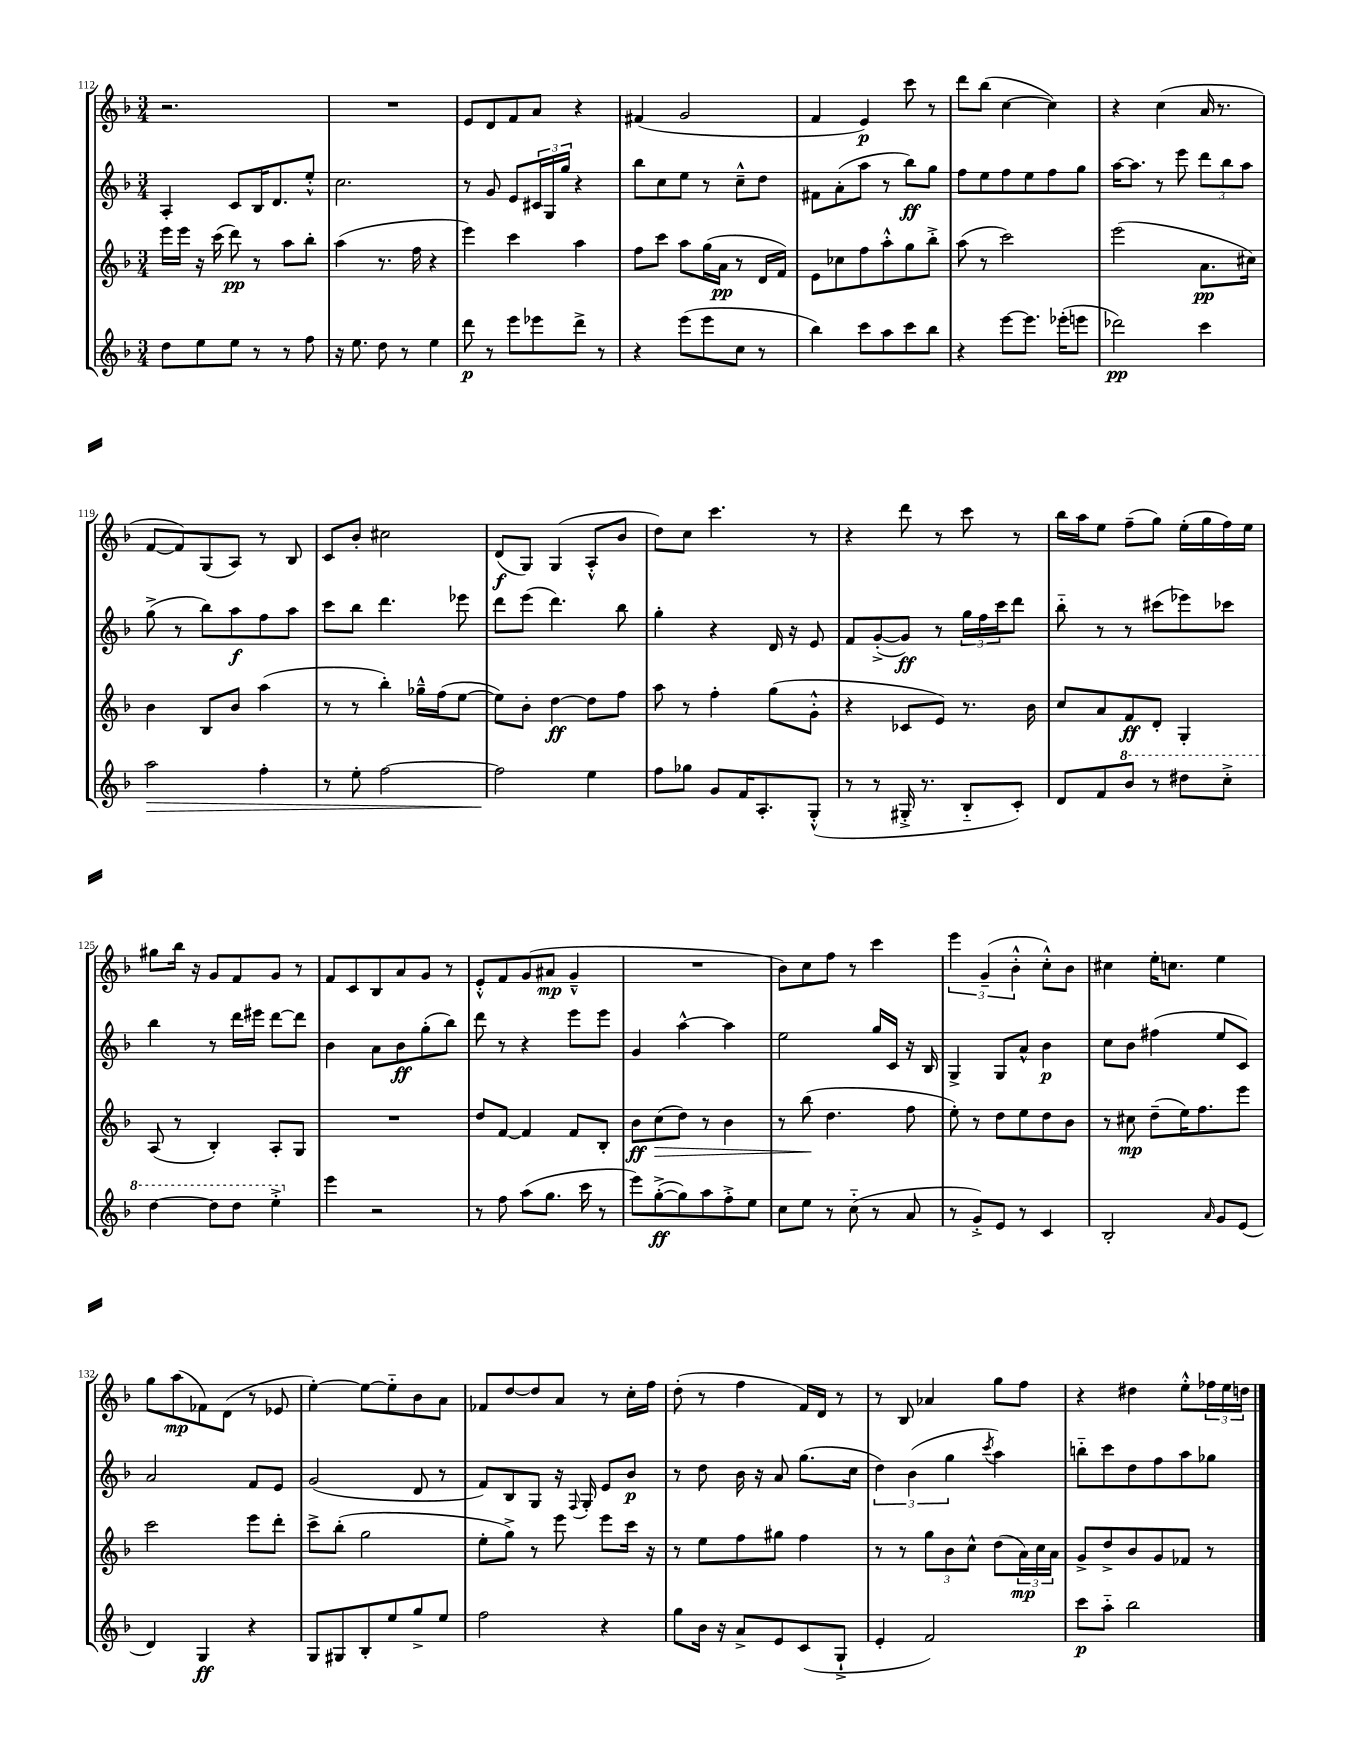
<<
\new StaffGroup <<
\new Staff = "s0" {
    \clef treble \key f \major \numericTimeSignature \time 3/4
    r2. |
    R2. |
    e'8 d'8 f'8 a'8 r4 |
    fis'4( g'2 |
    f'4 e'4\p) c'''8 r8 |
    d'''8 bes''8( c''4~ c''4) |
    r4 c''4( a'16 r8. |
    f'8~ f'8) g8( a8) r8 bes8 |
    c'8 bes'8-. cis''2 |
    d'8\f( g8) g4( a8-.-^ bes'8 |
    d''8) c''8 c'''4. r8 |
    r4 d'''8 r8 c'''8 r8 |
    bes''16 a''16 e''8 f''8--( g''8) e''16-.( g''16 f''16) e''16 |
    gis''8 bes''16 r16 g'8 f'8 g'8 r8 |
    f'8 c'8 bes8 a'8 g'8 r8 |
    e'8-.-^ f'8 g'8( ais'8\mp g'4---^ |
    R2. |
    bes'8) c''8 f''8 r8 c'''4 |
    \tuplet 3/2 { e'''4 g'4--( bes'4-.-^ } c''8-.-^) bes'8 |
    cis''4 e''16-. c''8. e''4 |
    g''8 a''8\mp( fes'8) d'8( r8 ees'8 |
    e''4~-.) e''8~ e''8-_ bes'8 a'8 |
    fes'8 d''8~ d''8 a'8 r8 c''16-. f''16 |
    d''8-.( r8 f''4 f'16) d'16 r8 |
    r8 bes8 aes'4 g''8 f''8 |
    r4 dis''4 e''8-.-^ \tuplet 3/2 { fes''16 e''16 d''16 } \bar "|." |
}
\new Staff = "s1" {
    \clef treble \key f \major \numericTimeSignature \time 3/4
    a4-. c'8 bes16 d'8. e''8-.-^ |
    c''2. |
    r8 g'8 e'8 \tuplet 3/2 { cis'16 g16 g''16 } r4 |
    bes''8 c''8 e''8 r8 c''8---^ d''8 |
    fis'8 a'8-.( a''8 r8 bes''8\ff) g''8 |
    f''8 e''8 f''8 e''8 f''8 g''8 |
    a''16~ a''8. r8 e'''8 \tuplet 3/2 { d'''8 bes''8 a''8 } |
    g''8->( r8 bes''8) a''8\f f''8 a''8 |
    c'''8 bes''8 d'''4. ees'''8 |
    d'''8 e'''8( d'''4.) bes''8 |
    g''4-. r4 d'16 r16 e'8 |
    f'8 g'8~-.->( g'8\ff) r8 \tuplet 3/2 { g''16 f''16 c'''16 } d'''8 |
    bes''8-_ r8 r8 cis'''8( ees'''8) ces'''8 |
    bes''4 r8 d'''16 eis'''16 d'''8~ d'''8 |
    bes'4 a'8 bes'8\ff g''8-.( bes''8) |
    d'''8 r8 r4 e'''8 e'''8 |
    g'4 a''4~-^ a''4 |
    e''2 g''16 c'16 r16 bes16 |
    g4-> g8 a'8-^ bes'4\p |
    c''8 bes'8 fis''4( e''8 c'8) |
    a'2 f'8 e'8 |
    g'2( d'8 r8 |
    f'8) bes8 g8 r16 \appoggiatura { f8 } g16-. e'8 bes'8\p |
    r8 d''8 bes'16 r16 a'8 g''8.( c''16 |
    \tuplet 3/2 { d''4) bes'4( g''4 } \acciaccatura { c'''8 } a''4) |
    b''8-_ c'''8 d''8 f''8 a''8 ges''8 \bar "|." |
}
\new Staff = "s2" {
    \clef treble \key f \major \numericTimeSignature \time 3/4
    e'''16 e'''16 r16 c'''16( d'''8\pp) r8 a''8 bes''8-. |
    a''4( r8. f''16 r4 |
    e'''4) c'''4 a''4 |
    f''8 c'''8 a''8 g''16( a'16\pp r8 d'16 f'16) |
    e'8 ces''8 f''8 a''8-.-^ g''8 bes''8-.-> |
    a''8( r8 c'''2) |
    e'''2( a'8.\pp cis''16) |
    bes'4 bes8 bes'8 a''4( |
    r8 r8 bes''4-.) ges''16---^ f''16( e''8~ |
    e''8) bes'8-. d''4~\ff d''8 f''8 |
    a''8 r8 f''4-. g''8( g'8-.-^ |
    r4 ces'8 e'8) r8. bes'16 |
    c''8 a'8 f'8\ff d'8-. g4-. |
    a8( r8 bes4-.) a8-. g8 |
    R2. |
    d''8 f'8~ f'4 f'8 bes8-. |
    bes'8\ff c''8\>( d''8) r8 bes'4 |
    r8 bes''8\!( d''4. f''8 |
    e''8-.) r8 d''8 e''8 d''8 bes'8 |
    r8 cis''8\mp d''8--( e''16) f''8. e'''8 |
    c'''2 e'''8 d'''8-. |
    c'''8-> bes''8-.( g''2 |
    e''8-. g''8->) r8 e'''8 e'''8 c'''16 r16 |
    r8 e''8 f''8 gis''8 f''4 |
    r8 r8 \tuplet 3/2 { g''8 bes'8 c''8-^ } d''8( \tuplet 3/2 { a'16\mp) c''16 a'16 } |
    g'8-> d''8-> bes'8 g'8 fes'8 r8 \bar "|." |
}
\new Staff = "s3" {
    \clef treble \key f \major \numericTimeSignature \time 3/4
    d''8 e''8 e''8 r8 r8 f''8 |
    r16 e''8. d''8 r8 e''4 |
    d'''8\p r8 e'''8 ees'''8 d'''8-> r8 |
    r4 e'''8( e'''8 c''8 r8 |
    bes''4) c'''8 a''8 c'''8 bes''8 |
    r4 e'''8~ e'''8. ees'''16-.( e'''8 |
    des'''2\pp) c'''4 |
    a''2\> f''4-. |
    r8 e''8-. f''2~ |
    f''2\! e''4 |
    f''8 ges''8 g'8 f'16 a8.-. g8-.-^( |
    r8 r8 gis16-.-> r8. bes8-_ c'8-.) |
    d'8 f'8 \ottava #1 bes''8 r8 dis'''8 c'''8-.-> |
    d'''4~ d'''8 d'''8 e'''4-.-> \ottava #0 |
    e'''4 r2 |
    r8 f''8 a''8( g''8. c'''16 r8 |
    e'''8) g''8~-.->\ff( g''8) a''8 f''8-.-> e''8 |
    c''8 e''8 r8 c''8-_( r8 a'8 |
    r8 g'8-.->) e'8 r8 c'4 |
    bes2-. \grace { a'16 } g'8 e'8( |
    d'4) g4\ff r4 |
    g8 gis8 bes8-. e''8 g''8-> e''8 |
    f''2 r4 |
    g''8 bes'16 r16 a'8-> e'8 c'8( g8-!-> |
    e'4-. f'2) |
    c'''8\p a''8-_ bes''2 \bar "|." |
}
>>
>>
\layout { \context { \Score currentBarNumber = #112 } }
